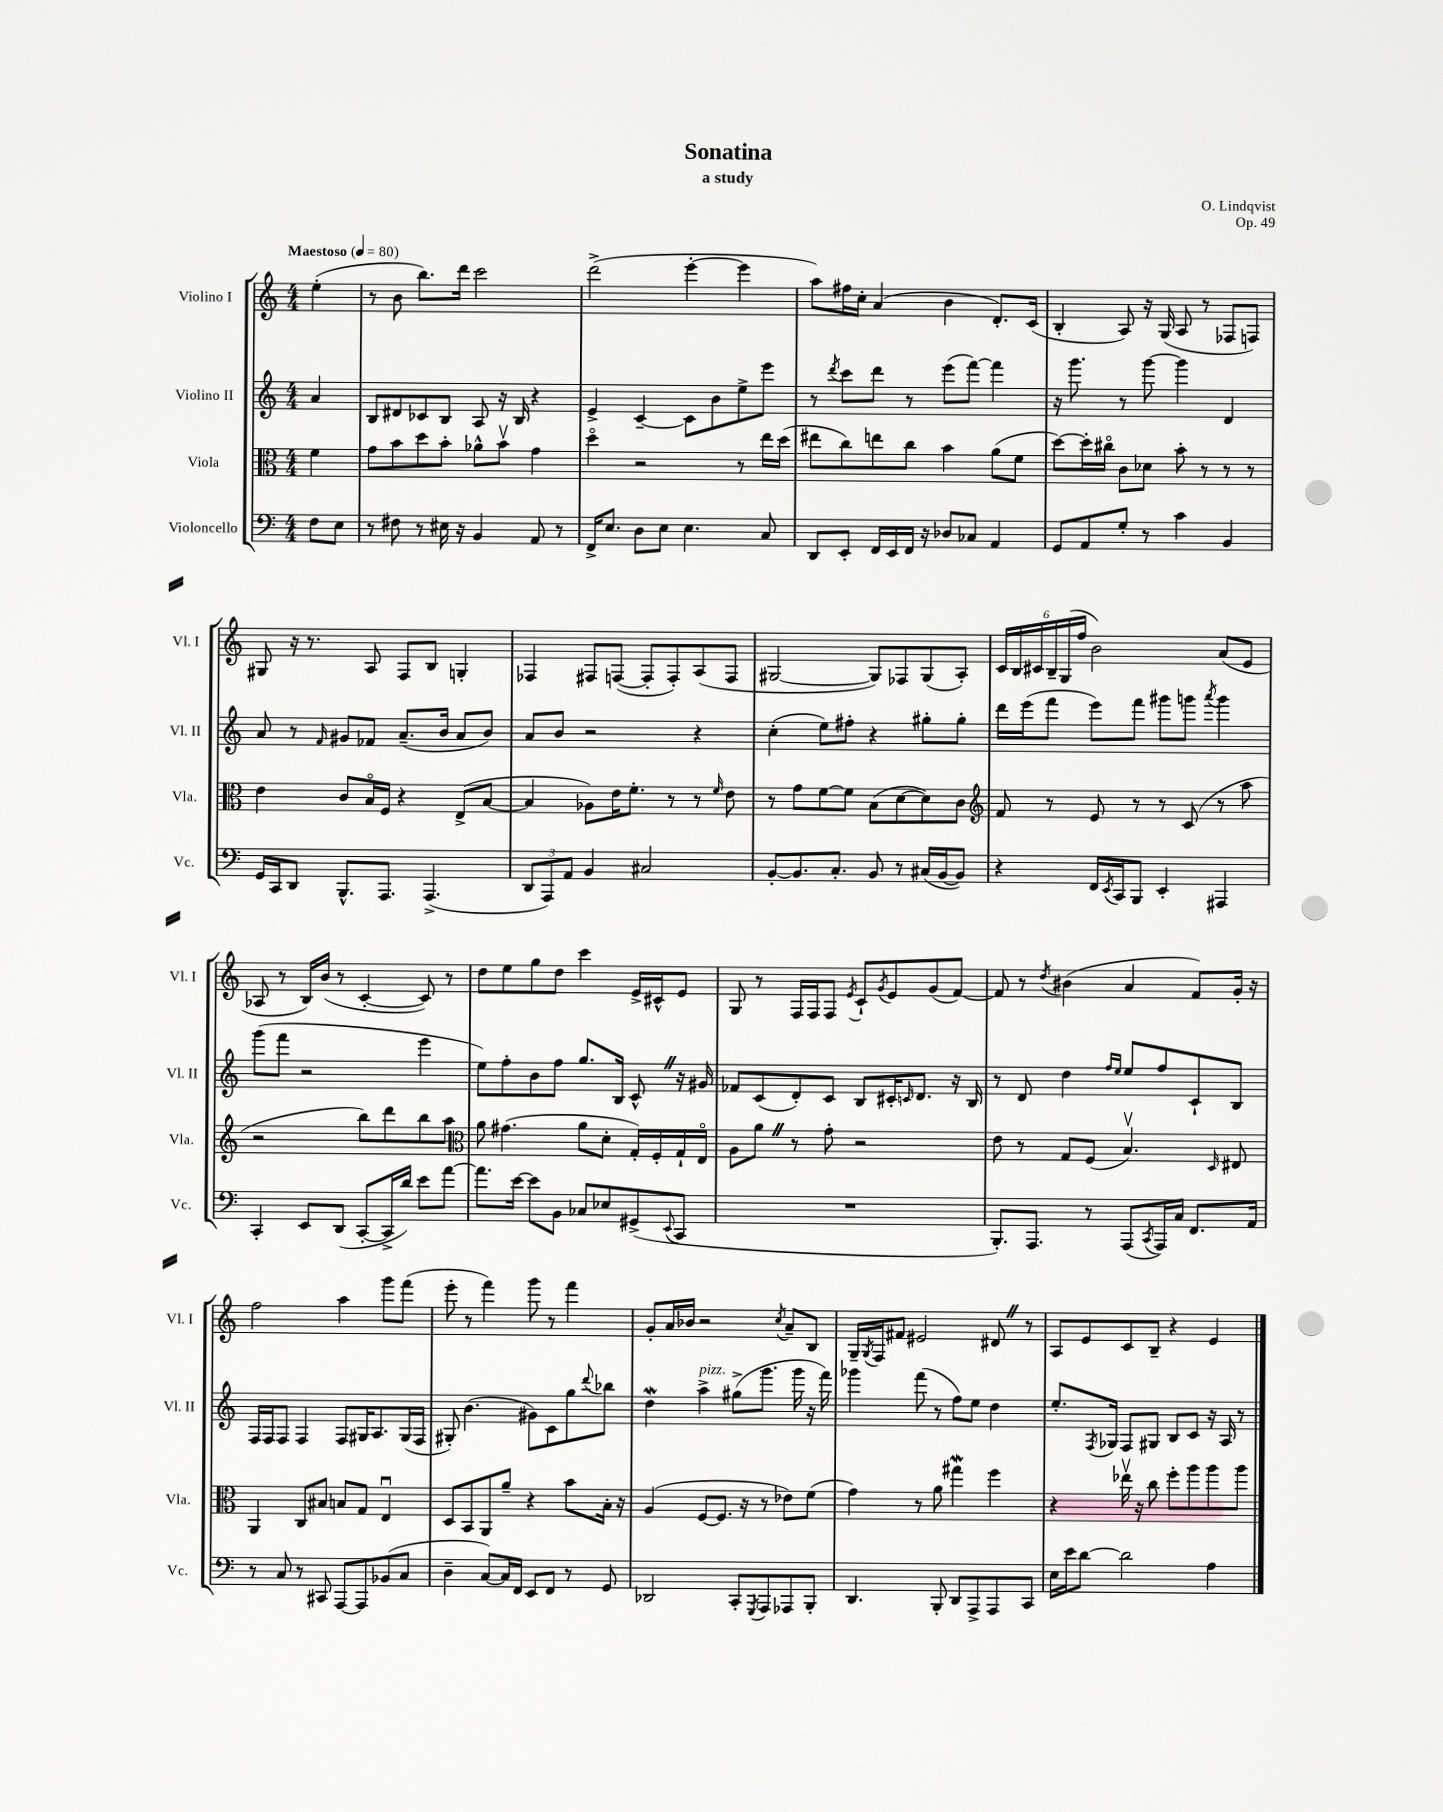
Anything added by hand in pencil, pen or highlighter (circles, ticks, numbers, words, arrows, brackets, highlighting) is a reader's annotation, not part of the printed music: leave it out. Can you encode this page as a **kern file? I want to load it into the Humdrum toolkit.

**kern	**kern	**kern	**kern
*staff4	*staff3	*staff2	*staff1
*clefF4	*clefC3	*clefG2	*clefG2
*k[]	*k[]	*k[]	*k[]
*M4/4	*M4/4	*M4/4	*M4/4
*MM80	*MM80	*MM80	*MM80
8F\L	4f\	4a/	(4ee'\
8E\J	.	.	.
=	=	=	=
8r	8g\L	8B/L	8r
8F#\	8b\	8d#/	8b\
8r	8dd\	8c-/	8.bb\L)
16E#\	8b'\J	8B/J	.
16r	.	.	16ddd\Jk
4BB/	8a-^^\L	8A/	2ccc\
.	8bv\J	16r	.
.	.	16B/	.
8AA/	4g\	4r	.
8r	.	.	.
=	=	=	=
16FF^/LK	4ddo\	4e^/	(2ddd^\
8.E/J	.	.	.
8D\L	2r	[4c~/	.
8E\J	.	.	.
4.E\	.	8c\]L	[4eee'\
.	.	8b\	.
.	8r	8ee^\	4eee\]
8C/	16ee\LL	8eee\J	.
.	(16dd\JJ	.	.
=	=	=	=
8DD/L	8ee#\L	8r	8aa\L)
.	.	8qddd/	.
8EE'/J	8cc\)	8ccc\L	16ff#\L
.	.	.	16cc'\JJ
16FF/LL	8ee\	8ddd\J	(4a/
16EE/	.	.	.
16FF/JJ	8cc\J	8r	.
16r	.	.	.
8D-/L	4b\	(8eee\L	4b\
8C-/J	.	[8fff\J)	.
4AA/	(8a\L	4fff\]	8.d'/L)
.	8f\J	.	.
.	.	.	(16c/Jk
=	=	=	=
8GG/L	[8dd\L)	16r	4B'/
.	.	8.ggg\	.
8AA/	16dd'\]L	.	.
.	16cc#o\JJ	.	.
8G'/J	8c\L	8r	8A/)
8r	8d-\J	[8ggg\	16r
.	.	.	(16G/
4c\	8b'\	4ggg\]	8A/
.	8r	.	8r
4BB/	8r	4d/	8F-/L
.	8r	.	8F/J)
=	=	=	=
16GG/LL	4e\	8a/	8G#/
16CC/J	.	.	.
8DD/J	.	8r	16r
.	.	.	8.r
.	.	16qqf/	.
8.BBB^^/L	8c/L	8g#/L	.
.	16Bo/L	8f-/J	8A/
8.AAA/J	16F/JJ	.	.
.	4r	(8.a~/L	8F/L
(4.AAA^/	.	.	8B/J
.	.	16b/Jk	.
.	(8E^/L	8a/L	4G'/
.	[8B/J	8b/J)	.
=	=	=	=
12DD/L	4B/]	8a/L	4F-/
12AAA/)	.	.	.
.	.	8b/J	.
12AA/J	.	.	.
4BB/	8A-\L)	2r	8F#/L
.	16e\K	.	([8F/J
.	8.f'\J	.	.
2C#/	.	.	8F'/]L
.	8r	.	8F'/)
.	8r	4r	(8A/
.	16qqf/	.	.
.	8e\	.	8F/J
=	=	=	=
[8BB'/L	8r	(4cc'\	[2G#/
8.BB/]	8g\L	.	.
.	[8f\	8ee\L)	.
8.C'/J	.	.	.
.	8f\]J	8ff#'\J	.
8BB/	(8B\L	4r	8G#/]L)
8r	[8d\	.	8F-/
(16C#/LL	8d\])	8gg#'\L	(8G#/
[16BB/J	.	.	.
8BB/]J)	8c\J	8gg#'\J	8A'/J)
=	=	=	=
*	*clefG2	*	*
4r	8f/	16ddd\LL	24c/LL
.	.	.	24B/
.	.	(16eee\J	.
.	.	.	24c#/
.	8r	8fff\J	24B~/
.	.	.	(24G/
.	.	.	24ff/JJ
16FF/LL	8e/	8eee\L)	2b\)
8qEE/	.	.	.
16CC/J	.	.	.
8BBB/J	8r	8fff\J	.
4EE'/	8r	8ggg#\L	.
.	(8c/	8ggg\J	.
.	.	8qaaa/	.
4AAA#/	8r	4ggg\	(8a/L
.	8aa\	.	8e/J
=	=	=	=
4CC'/	2r	(8ggg\L	8A-/
.	.	8fff\J	8r
8EE/L	.	2r	16B/LL)
.	.	.	(16b/JJ
(8DD/J	.	.	8r
[8CC'/L	8bb\L)	.	[4c'/
16CC^/]L	8ddd\	.	.
16d/JJ)	.	.	.
8e\L	8bb\	4eee\	8c/])
[8a\J	8aa\J	.	8r
=	=	=	=
*	*clefC3	*	*
8.a\]L	8a\	8ee\L)	8dd\L
.	(4.g#\	8ff'\	8ee\
[16e\Jk	.	.	.
8e\]L	.	8b\	8gg\
8BB\J	.	8ff\J	8dd\J
8C-/L	8a\L	8.gg/L	4ccc\
8E-/	8d'\J	.	.
.	.	16B/Jk	.
(8GG#^/	16G'/LL)	8c^^/	16e^/LL
.	16F'/	.	16c#^^/J
8qqEE/	.	.	.
8CC/J	16G`/	16r	8e/J
.	16Eo/JJ	16g#/	.
=	=	=	=
1r	8A\L	8f-/L	8G/
.	8a\J	(8c/	8r
.	8r	8d'/)	16F/LL
.	.	.	16F/J
.	8g'\	8c/J	8F/J
.	.	.	8qe/
.	2r	8B/L	8c`/L
.	.	.	8qg/
.	.	16c#'/K	8e/
.	.	16qqc/	.
.	.	8.d/J	.
.	.	.	(8g/
.	.	16r	[8f/J)
.	.	16B/	.
=	=	=	=
8.BBB'/L)	8e\	8r	8f/]
.	8r	8d/	8r
8.AAA/J	.	.	.
.	.	.	8qdd/
.	8G/L	4dd\	(4b#\
8r	(8F/J	.	.
.	.	16qqff/LL	.
.	.	16qqee/JJ	.
(8AAA/L	4.Bv/)	8ee/L	4a/
8qCC/	.	.	.
16AAA/L)	.	8ff/	.
16C/JJ	.	.	.
8.FF/L	.	8c`/	8f/L)
.	16qqD/	.	.
.	8E#/	8B/J	16g'/Jk
16AA/Jk	.	.	16r
=	=	=	=
8r	4AA/	16F/LL	2ff\
.	.	16F/J	.
8C/	.	8F/J	.
8r	8C/L	4F/	.
8CC#/	8B#/J	.	.
[8AAA/L	8B/L	8F/L	4aa\
8AAA/]	8G/J	16G#/K	.
.	.	8.A/	.
(8BB-/	4Eu/	.	8ggg\L
8C/J	.	(16G#/L	(8fff\J
.	.	16F/JJ	.
=	=	=	=
4D~\	8D/L	8G#'/)	8eee'\
.	8BB/	(4.b\	8r
[8C/L)	8AA/	.	4fff\)
16C/]L	8a~/J	.	.
16FF/JJ	.	.	.
8EE/L	4r	8g#\L)	8ggg\
8FF/J	.	8c\	8r
8r	8b\L	8gg\	4fff\
.	.	8qqddd/	.
8GG/	16B'\Jk	8bb-\J	.
.	16r	.	.
=	=	=	=
2DD-/	(4A/	4dd\	8g'/L
.	.	.	16a/L
.	.	.	16b-/JJ
.	[8F/L	4aa^\	2r
.	8.F/]J	.	.
8CC'/L	.	(8gg#^\L	.
.	16r	.	.
8qGGG/	.	.	.
8AAA/	8r	8.ggg\J	.
.	.	.	8qcc/
8AAA-/	8e-\L)	.	8a~/L
.	.	16ggg\	.
8BBB'/J	(8f\J	16r	8B/J
.	.	16fff\)	.
=	=	=	=
4.DD/	4g\)	4ggg-\	16G~/LL
.	.	.	8qG/
.	.	.	16F/J
.	.	.	8f#/J
.	8r	(8fff\	2e#/
8BBB'/	8a\	8r	.
8DD/L	4gg#\	8ff\L)	.
8AAA^/	.	8ee\J	.
8AAA/	4ff\	4dd\	8d#/
8CC/J	.	.	8r
=	=	=	=
16E\LL	4r	8.ee'/L	8A/L
16e\J	.	.	.
[8d\J	.	.	8e/
.	.	8qF/	.
.	.	16G-/Jk	.
2d\]	16ee-v\	8F/L	8c/
.	16r	.	.
.	8cc\	8G#/J	8B~/J
.	8ff'\L	8B/L	4r
.	8aa\	8c/J	.
4A\	8aa\	16r	4e/
.	.	16A/	.
.	8aa\J	8r	.
==	==	==	==
*-	*-	*-	*-
